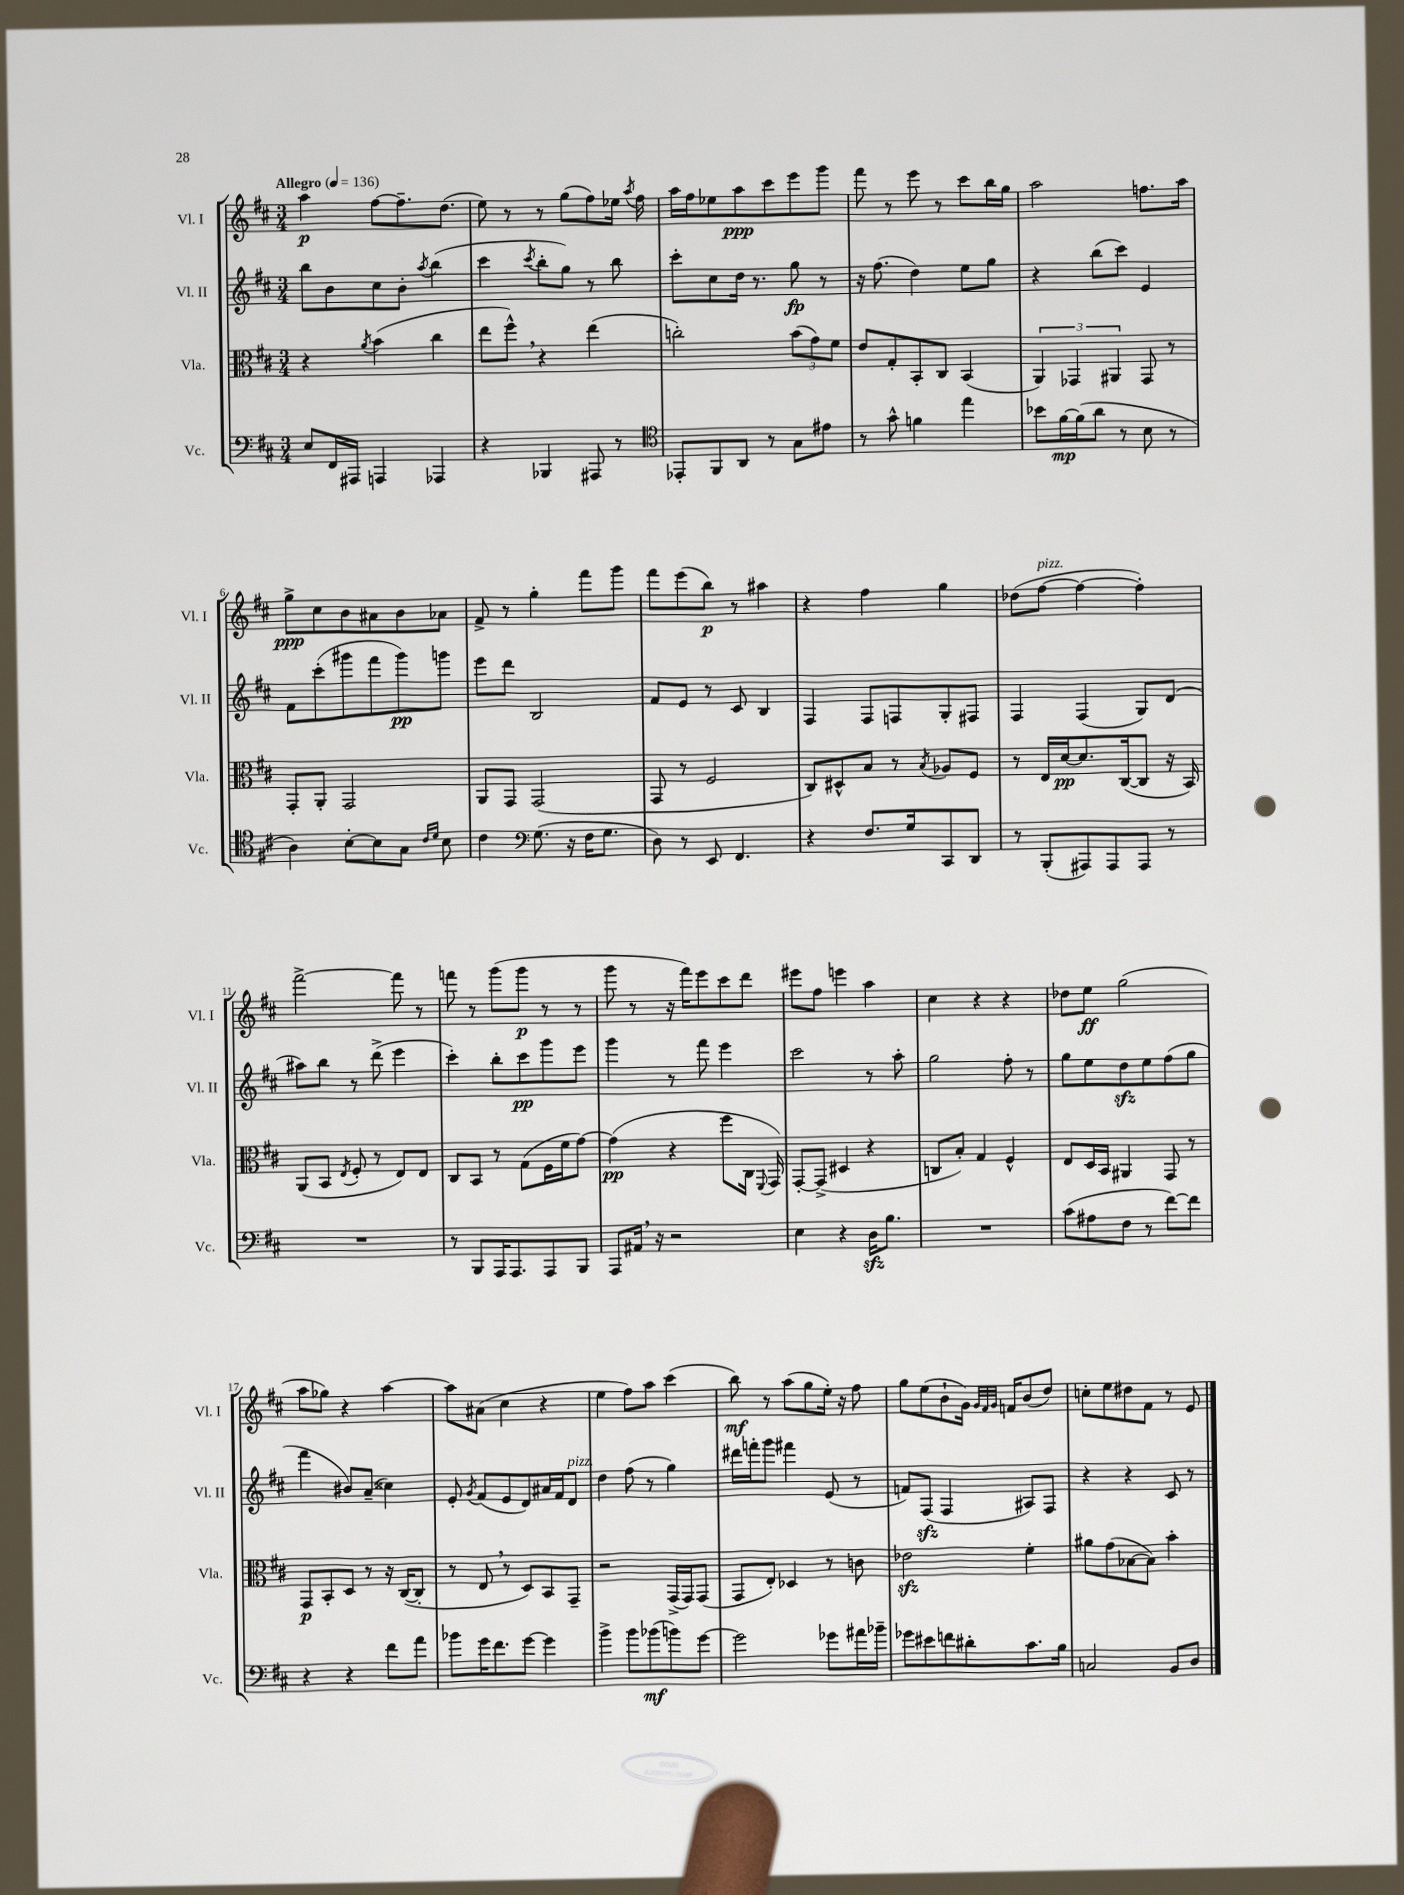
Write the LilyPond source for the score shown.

<<
\new StaffGroup <<
\new Staff = "s0" \with { instrumentName = "Vl. I" shortInstrumentName = "Vl. I" } {
    \clef treble \key d \major \numericTimeSignature \time 3/4 \tempo "Allegro" 4 = 136
    \autoBeamOff a''4\p fis''8[~ fis''8.-- d''8.]( |
    e''8) r8 r8 g''8[( fis''8) ees''16] \acciaccatura { a''8 } fis''16 |
    a''16[ fis''16 ees''8 a''8\ppp cis'''8 e'''8 g'''8] |
    fis'''8 r8 e'''8 r8 cis'''8[ b''16 g''16] |
    a''2 f''8.[ a''16] |
    g''8[->\ppp cis''8 b'8 ais'8 b'8 aes'8] |
    fis'8-> r8 g''4-. fis'''8[ g'''8] |
    fis'''8[ e'''8( b''8]\p) r8 ais''4 |
    r4 fis''4 g''4 |
    des''8[( fis''8]~^\markup { \italic "pizz." } fis''4~ fis''4-.) |
    fis'''2~-> fis'''8 r8 |
    f'''8 r8 g'''8[( g'''8]\p r8 r8 |
    g'''8 r8 r16 fis'''16[) e'''8 cis'''8 d'''8] |
    eis'''8[ fis''8] e'''4 a''4 |
    cis''4 r4 r4 |
    des''8[ e''8]\ff g''2( |
    a''8[ ges''8]) r4 a''4~ |
    a''8[ ais'8]( cis''4 r4 |
    e''4 fis''8[) a''8] cis'''4( |
    b''8\mf) r8 a''8[( g''8 e''16]-.) r16 fis''8 |
    g''8[ e''8( b'8-! g'16]) \grace { g'32[ fis'32 g'32] } f'16[ b'8( d''8]) |
    c''8[-. e''8 dis''8 fis'8] r8 e'8 \bar "|." |
}
\new Staff = "s1" \with { instrumentName = "Vl. II" shortInstrumentName = "Vl. II" } {
    \clef treble \key d \major \numericTimeSignature \time 3/4
    \autoBeamOff b''8[ b'8 cis''8 b'8]-. \acciaccatura { a''8 } b''4( |
    cis'''4 \acciaccatura { cis'''8 } b''8[-. g''8]) r8 b''8 |
    cis'''8[-. cis''8 d''16] r8. g''8\fp r8 |
    r16 fis''8.( d''4) e''8[ g''8] |
    r4 b''8[( cis'''8]) e'4 |
    fis'8[ cis'''8-.( gis'''8 fis'''8 gis'''8\pp) g'''8] |
    e'''8[ d'''8] b2 |
    fis'8[ e'8] r8 cis'8 b4 |
    fis4 fis8[ f8 g8-. fis8] |
    fis4 fis4( g8[) d'8]( |
    ais''8[) b''8] r8 d'''8->( e'''4 |
    cis'''4-.) b''8[-. cis'''8\pp g'''8 e'''8] |
    g'''4 r8 fis'''8 e'''4 |
    cis'''2 r8 a''8-. |
    g''2 fis''8-. r8 |
    g''8[ e''8 d''8\sfz e''8 fis''8( g''8] |
    fis'''4 bis'8[) a'8]--( cisis''4) |
    e'8-. \acciaccatura { g'8 } fis'8[( e'8 d'8) ais'16 fis'16 d'8]^\markup { \italic "pizz." } |
    d''4 fis''8( r8 g''4) |
    dis'''16[ f'''16-. g'''8] fis'''4 e'8( r8 |
    f'8[) fis8]\sfz( fis4 ais8[) fis8] |
    r4 r4 cis'8 r8 \bar "|." |
}
\new Staff = "s2" \with { instrumentName = "Vla." shortInstrumentName = "Vla." } {
    \clef alto \key d \major \numericTimeSignature \time 3/4
    \autoBeamOff r4 \acciaccatura { a'8 } b'4( cis''4 |
    e''8[ fis''8]-^) \breathe r4 e''4( |
    c''2-.) \tuplet 3/2 { b'8[( g'8) fis'8] } |
    e'8[ g8-. b,8-. cis8] b,4( |
    \tuplet 3/2 { a,4) ges,4 ais,4 } ges,8 r8 |
    g,8[-. a,8]-. g,2 |
    a,8[ g,8] g,2( |
    g,8 r8 fis2 |
    cis8[) dis8-^ b8] r8 \acciaccatura { b8 } aes8[ fis8] |
    r8 e16[ d'16~\pp d'8. cis16~( cis8] r16 b,16) |
    a,8[( b,8] \acciaccatura { e8 } fis8-. r8 e8[) e8] |
    cis8[ b,8] r8 g8[( fis16 fis'16 g'8]~) |
    g'4\pp( r4 fis''8[ cis16] \appoggiatura { fis,8 } g,16) |
    g,8[~-. g,8]->( dis4 r4 |
    c8[ b8]-.) g4 fis4-^ |
    e8[ d16 b,16] ais,4 g,8 r8 |
    g,8[\p b,8-. d8] r8 r16 cis16[~( cis8]-. |
    r8 e8 \breathe r8 d8[) b,8 g,8]-- |
    r2 g,16[->( g,16) g,8]( |
    g,8[ e8]-.) des4 r8 c'8 |
    ees'2\sfz fis'4-. |
    ais'8[ g'8( bes8~ bes8]) b'4-. \bar "|." |
}
\new Staff = "s3" \with { instrumentName = "Vc." shortInstrumentName = "Vc." } {
    \clef bass \key d \major \numericTimeSignature \time 3/4
    \autoBeamOff e8[ fis,16 ais,,16] a,,4 aes,,4 |
    r4 bes,,4 ais,,8 r8 |
    \clef tenor ees,8[-. fis,8 a,8] r8 g8[ eis'8] |
    r8 g'8-^ f'4 e''4 |
    bes'8[ fis'16~\mp fis'16( a'8] r8 b8 r8 |
    a4) b8[~-. b8 g8] \grace { cis'16[ d'16] } b8 |
    cis'4 \clef bass g8.( r16 fis16[ g8.] |
    d8) r8 e,8 fis,4. |
    r4 fis8.[ g16 cis,8 d,8] |
    r8 b,,8[-.( ais,,8) ais,,8 ais,,8] r8 |
    R2. |
    r8 b,,8[ a,,16 a,,8. a,,8 b,,8] |
    a,,8[ ais,16] \breathe r16 r2 |
    e4 r4 d16[\sfz b8.] |
    R2. |
    cis'8[( ais8 fis8] r8 fis'8[~) fis'8] |
    r4 r4 fis'8[ a'8] |
    bes'8[ g'16 fis'8. g'8]~ g'4 |
    b'4-> b'8[ bes'8\mf( b'8) g'8]~ |
    g'2 ges'8[ ais'16 bes'16]-- |
    ges'8[ eis'8 f'8 dis'8-. cis'8. b16] |
    c2 b,8[ d8] \bar "|." |
}
>>
>>
